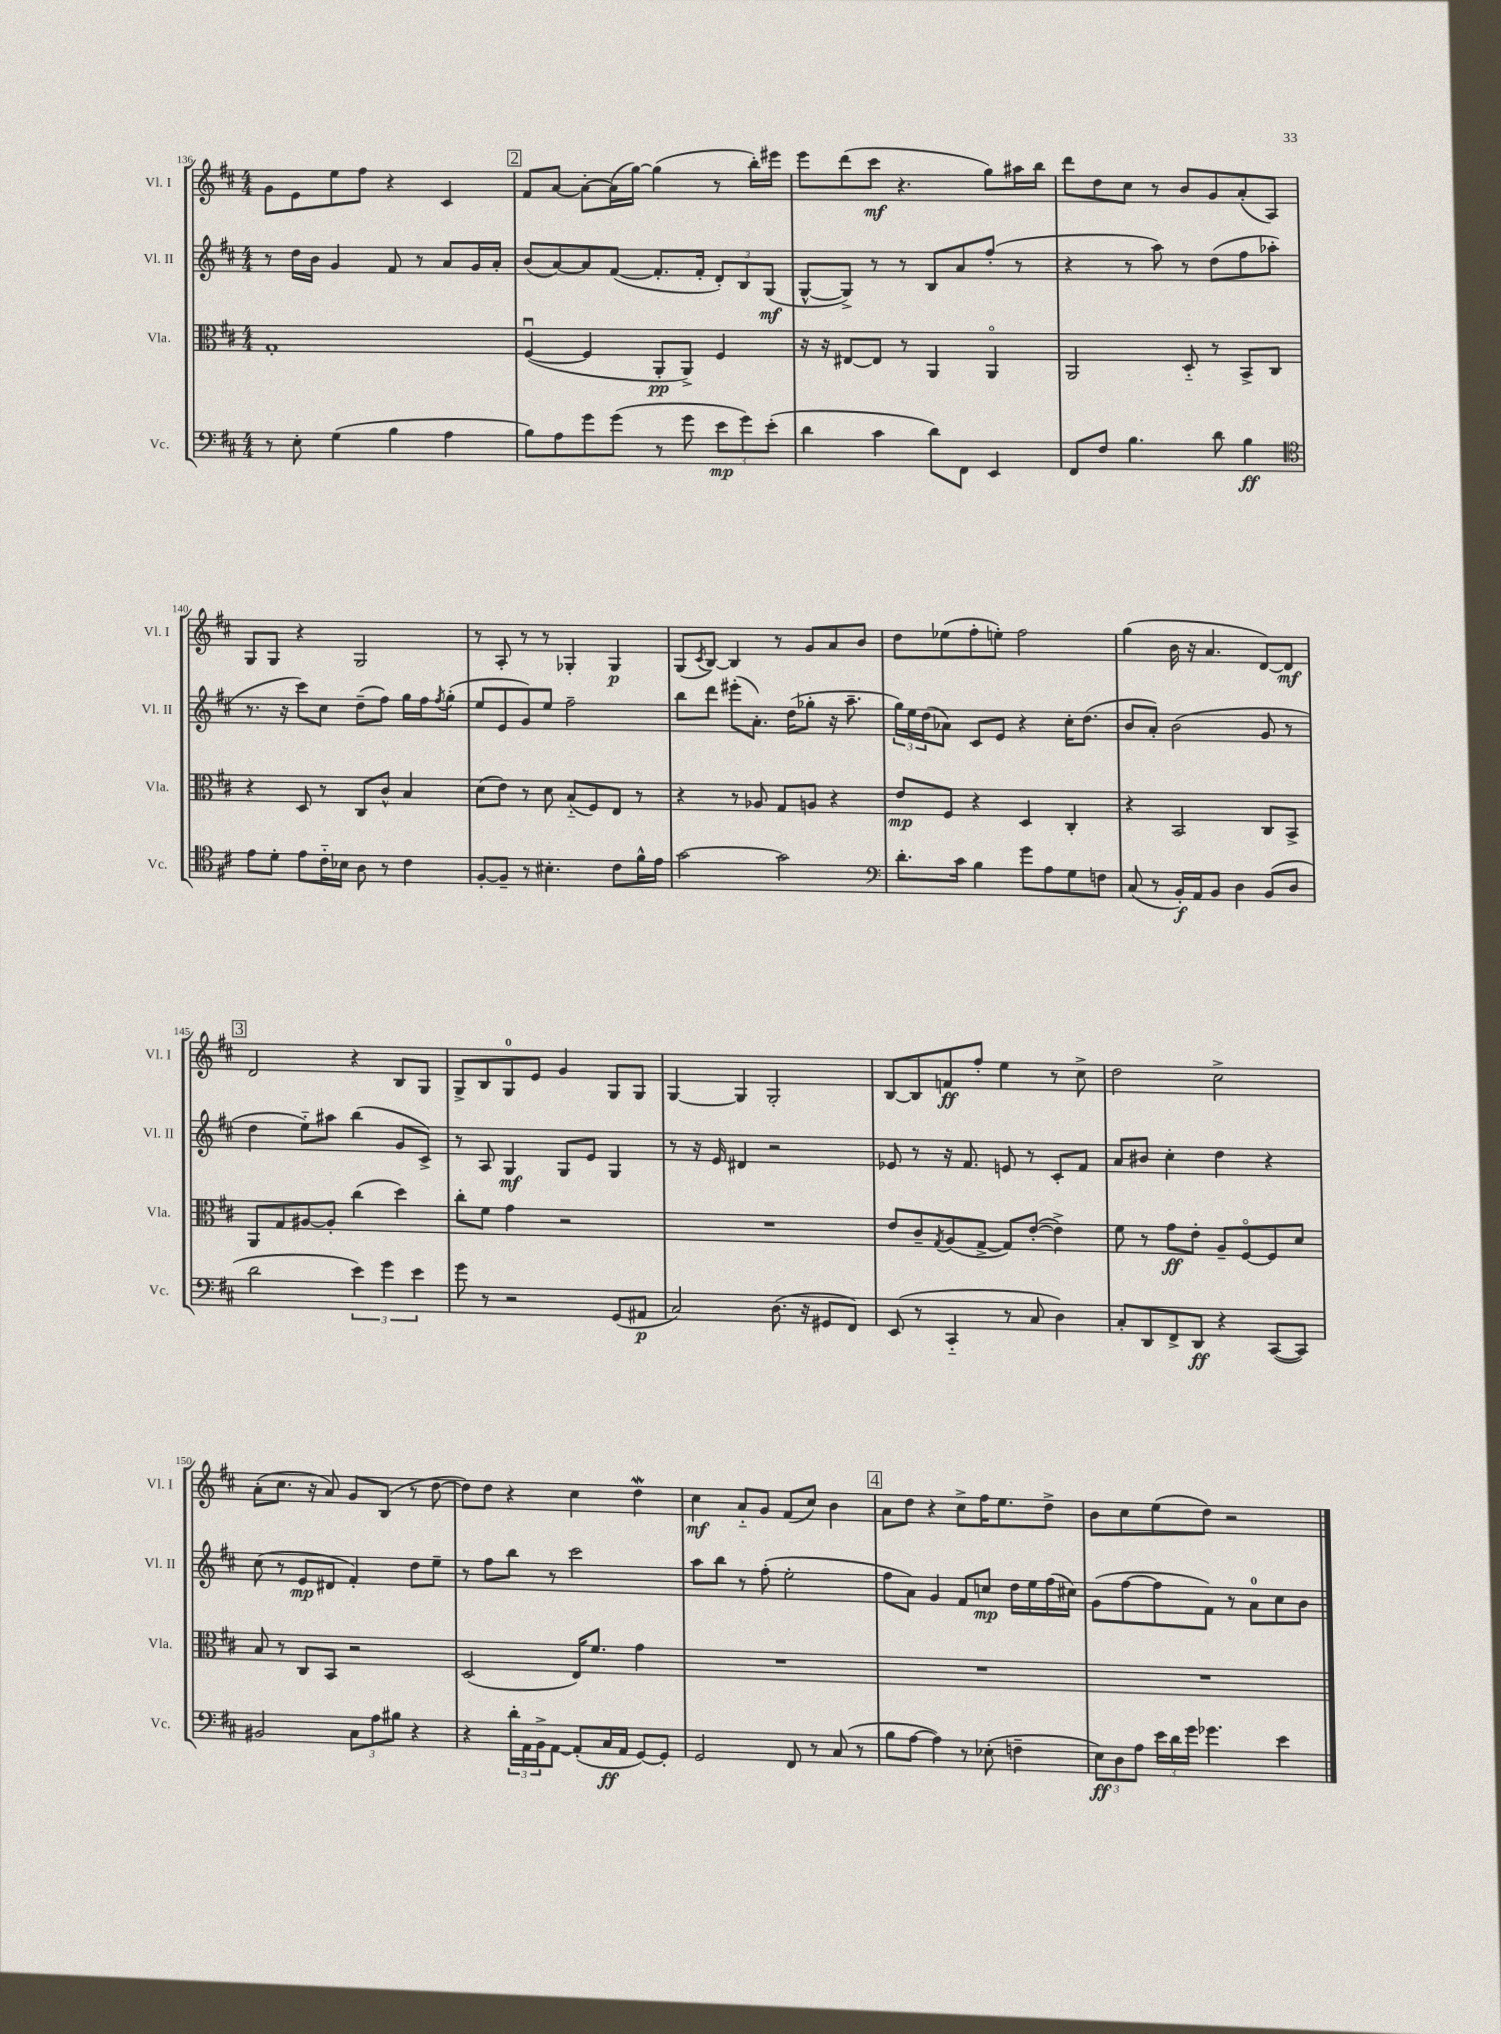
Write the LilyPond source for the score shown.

<<
\new StaffGroup <<
\new Staff = "s0" \with { instrumentName = "Vl. I" shortInstrumentName = "Vl. I" } {
    \clef treble \key d \major \numericTimeSignature \time 4/4
    g'8 e'8 e''8 fis''8 r4 cis'4 |
    \mark \markup { \box "2" } fis'8 a'8~ a'8~-. a'16( g''16~) g''4( r8 b''16-.) eis'''16 |
    e'''8 d'''8( cis'''8\mf r4. g''8) ais''16 b''16 |
    d'''8 d''8 cis''8 r8 b'8 g'8 a'8-.( a8) |
    g8 g8 r4 g2 |
    r8 a8-. r8 r8 ges4-. ges4\p |
    g8( \acciaccatura { cis'8 } b8~) b4 r8 g'8 a'8 b'8 |
    d''8 ees''8( fis''8-. e''8-.) fis''2 |
    g''4( b'16 r16 a'4. d'8~) d'8\mf |
    \mark \markup { \box "3" } d'2 r4 b8 g8 |
    g8-> b8 g8-0 e'8 g'4 g8 g8 |
    g4~ g4 g2-. |
    b8~ b8 f'8\ff fis''8-. e''4 r8 cis''8-> |
    d''2 cis''2-> |
    a'8-.( cis''8. r16 a'8) g'8 b8( r8 d''8~ |
    d''8) d''8 r4 cis''4 d''4\mordent |
    cis''4\mf a'8-_ g'8 fis'8( cis''8) b'4 |
    \mark \markup { \box "4" } a'8 d''8 r4 cis''8-> fis''16 e''8. d''8-> |
    b'8 cis''8 e''8( d''8) r2 \bar "|." |
}
\new Staff = "s1" \with { instrumentName = "Vl. II" shortInstrumentName = "Vl. II" } {
    \clef treble \key d \major \numericTimeSignature \time 4/4
    r8 d''16 b'16 g'4 fis'8 r8 a'8 g'16 a'16-. |
    \mark \markup { \box "2" } b'8( a'8~) a'8 fis'8~( fis'8.-. fis'16-. \tuplet 3/2 { d'8-.) b8 g8\mf( } |
    g8~-^ g8->) r8 r8 b8 a'8 fis''8-.( r8 |
    r4 r8 a''8) r8 d''8( fis''8 aes''8-. |
    r8. r16 cis'''8) cis''8 d''8--( fis''8) g''16 fis''16 \acciaccatura { fis''8 } g''8-.( |
    e''8 e'8 g'8) e''8 fis''2-- |
    b''8 d'''8 eis'''8-.( a'8.-.) d''16( ges''8-. r16 a''8.-- |
    \tuplet 3/2 { g''16) e''16 d''16( } aes'8) cis'8 e'8 r4 cis''16-. d''8.( |
    b'8 a'8-.) b'2( g'8 r8 |
    \mark \markup { \box "3" } d''4 e''8-_) ais''8 b''4( g'8 cis'8->) |
    r8 a8 g4\mf g8 e'8 g4 |
    r8 r16 e'16 dis'4 r2 |
    ees'8 r8 r16 fis'8. e'8 r8 cis'8-. fis'8 |
    a'8 bis'8 cis''4-. d''4 r4 |
    cis''8( r8 e'8\mp dis'8 fis'4-.) d''8 e''8-- |
    r8 fis''8 b''8 r8 cis'''2 |
    a''8 b''8 r8 fis''8-.( e''2-. |
    \mark \markup { \box "4" } fis''8 a'8) g'4 fis'8 c''8\mp d''16 e''16 fis''16( cis''16) |
    g'8( fis''8~ fis''8 fis'8) r8 a'8-0 cis''8 b'8 \bar "|." |
}
\new Staff = "s2" \with { instrumentName = "Vla." shortInstrumentName = "Vla." } {
    \clef alto \key d \major \numericTimeSignature \time 4/4
    g1-. |
    \mark \markup { \box "2" } fis4~\downbow( fis4 a,8-.\pp a,8->) fis4 |
    r16 r16 eis8~ eis8 r8 a,4 a,4\flageolet |
    a,2 d8-_ r8 b,8-> cis8 |
    r4 d8 r8 cis8 cis'8-^ b4 |
    d'8( e'8) r8 d'8 b8-_( fis8) e8 r8 |
    r4 r8 aes8 g8 a8 r4 |
    e'8\mp fis8 r4 d4 cis4-. |
    r4 b,2 cis8 b,8-> |
    \mark \markup { \box "3" } a,8 g8 ais8~ ais8-. cis''4( d''4) |
    cis''8-. fis'8 g'4 r2 |
    R1 |
    e'8 cis'8-- \acciaccatura { g8 } a8( g8~-> g8) e'8~-.( e'4->) |
    fis'8 r8 g'8\ff e'8-. a8-- fis8~\flageolet fis8 d'8 |
    b8 r8 cis8 b,8 r2 |
    d2( e16) fis'8. g'4 |
    R1 |
    \mark \markup { \box "4" } R1 |
    R1 \bar "|." |
}
\new Staff = "s3" \with { instrumentName = "Vc." shortInstrumentName = "Vc." } {
    \clef bass \key d \major \numericTimeSignature \time 4/4
    r8 e8-. g4( b4 a4 |
    \mark \markup { \box "2" } b8) a8 g'8 g'8( r8 g'8 \tuplet 3/2 { e'8\mp g'8) e'8-.( } |
    d'4 cis'4 d'8) fis,8 e,4 |
    fis,8 fis8 b4. d'8 b4\ff |
    \clef tenor e'8 d'8-. e'8 cis'16-_ bes16 a8 r8 cis'4 |
    fis8~-. fis8-- r8 bis4.-. cis'8 fis'16-^ e'16 |
    g'2~ g'2 |
    \clef bass d'8.-. cis'16 b4 g'8 a8 g8 f8 |
    cis8( r8 b,16-.\f) a,16 b,8 d4 b,8( d8 |
    \mark \markup { \box "3" } d'2 \tuplet 3/2 { e'4) g'4 e'4 } |
    g'8 r8 r2 g,8( ais,8\p |
    cis2) d8.( r16 gis,8 fis,8) |
    e,8( r8 cis,4-_ r8 cis8 d4) |
    cis8-. d,8 fis,8-> d,8\ff r4 cis,8~( cis,8) |
    bis,2 \tuplet 3/2 { cis8 a8 bis8 } r4 |
    r4 \tuplet 3/2 { d'16-. a,16 b,16-> } a,8~ a,8-.( cis16\ff a,16 g,8~) g,8-. |
    g,2 fis,8 r8 cis8( r8 |
    \mark \markup { \box "4" } b8 a8~ a4) r8 ees8-.( f4-- |
    \tuplet 3/2 { e8\ff) d8 a8 } \tuplet 3/2 { e'16 d'16 g'16 } ges'4. e'4 \bar "|." |
}
>>
>>
\layout { \context { \Score currentBarNumber = #136 } }
